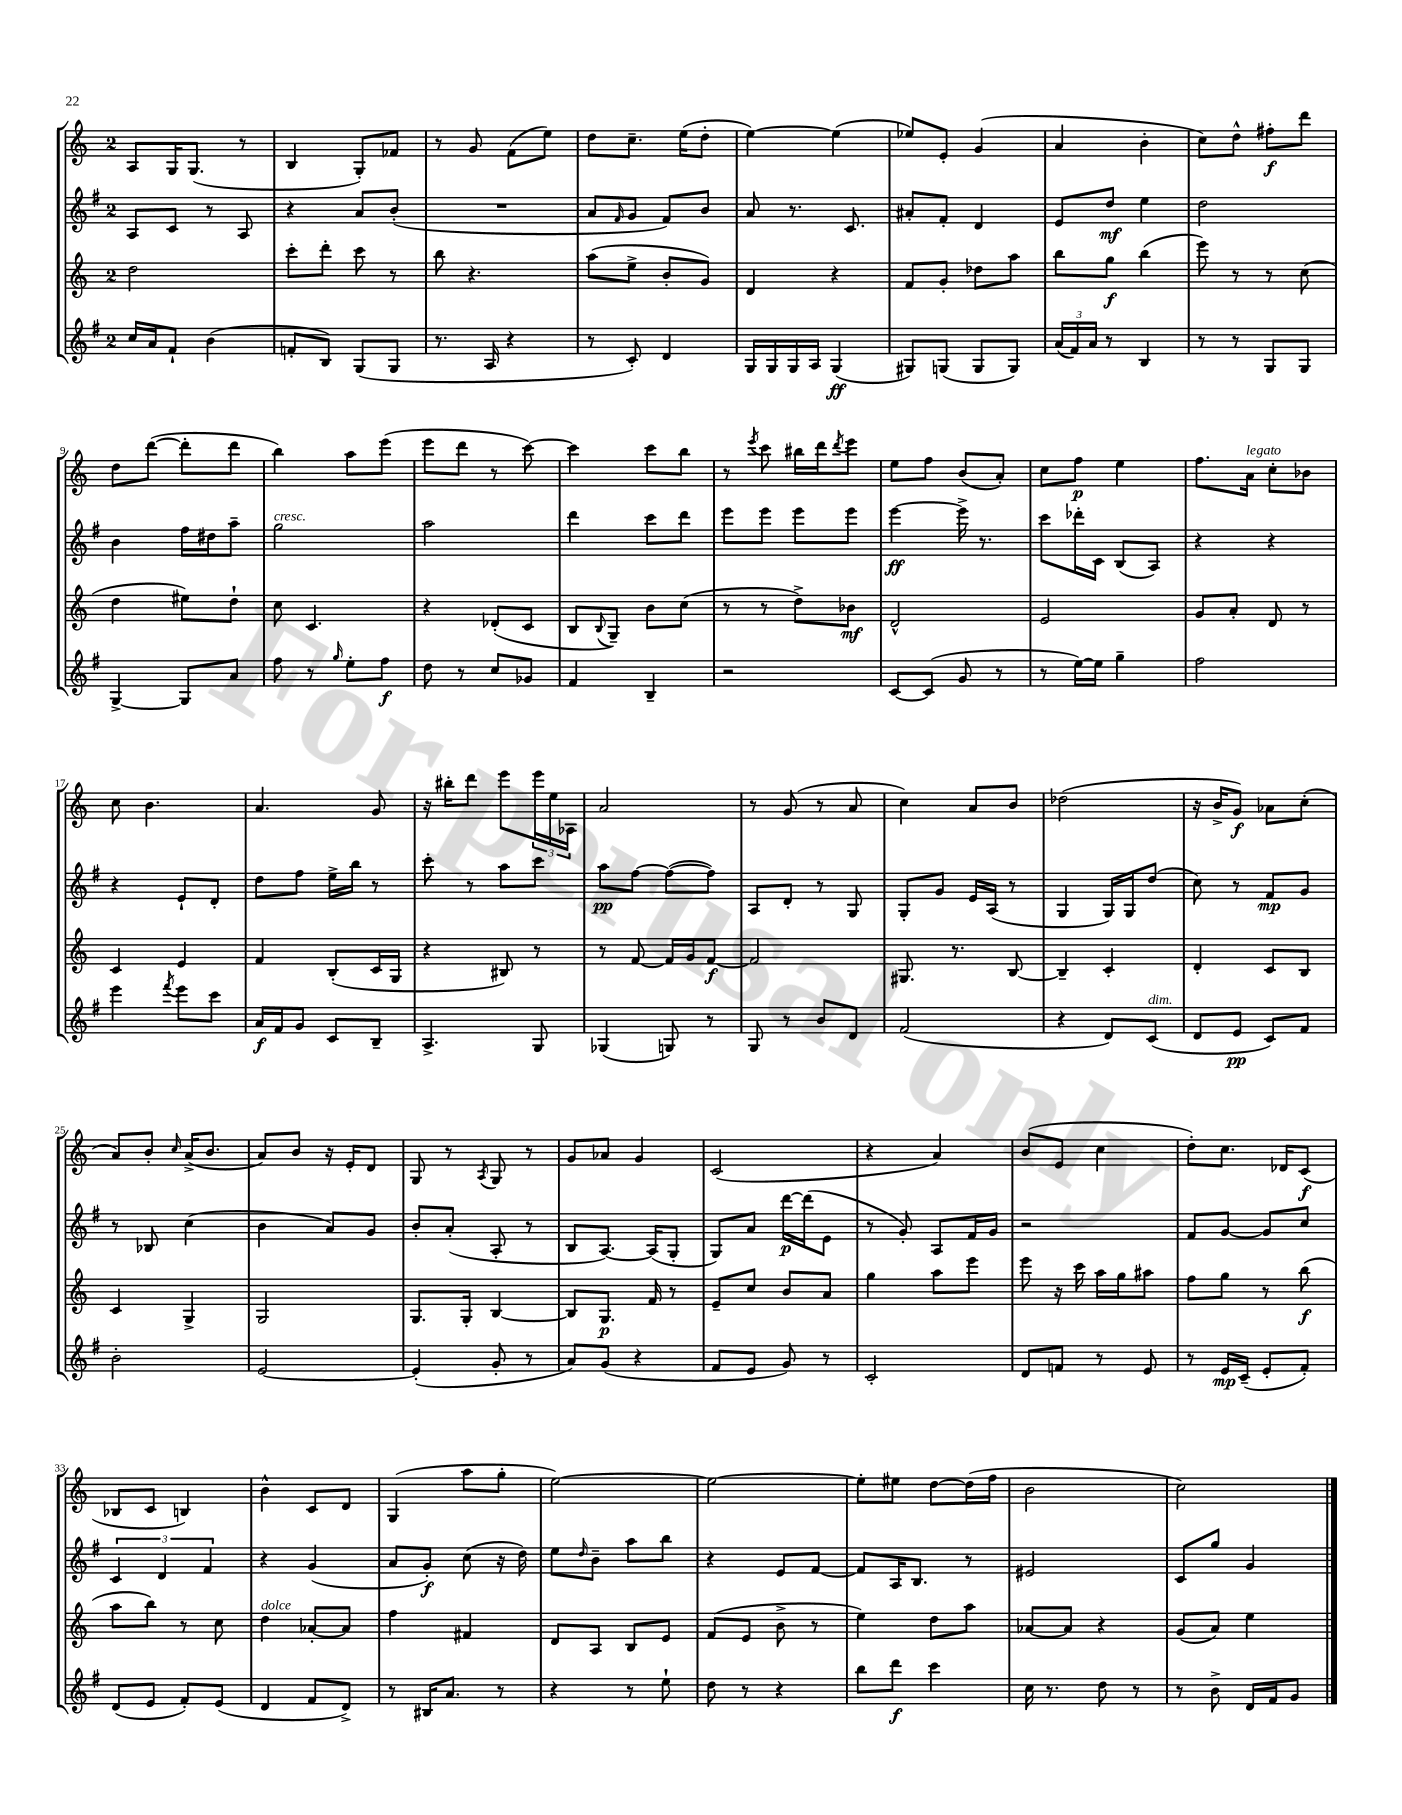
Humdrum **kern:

**kern	**kern	**kern	**kern
*staff4	*staff3	*staff2	*staff1
*clefG2	*clefG2	*clefG2	*clefG2
*k[f#]	*k[]	*k[f#]	*k[]
*M2/4	*M2/4	*M2/4	*M2/4
16cc	2dd	8A	8A
16a	.	.	.
8f#`	.	8c	16G
.	.	.	(8.G
(4b	.	8r	.
.	.	8A	8r
=	=	=	=
8f'	8ccc'	4r	4B
8B)	8ddd'	.	.
(8G	8ccc	8a	8G')
8G	8r	(8b'	8f-
=	=	=	=
8.r	8bb	2r	8r
.	4.r	.	8g
16A	.	.	.
4r	.	.	(8f
.	.	.	8ee)
=	=	=	=
8r	(8aa	8a	8dd
.	.	16qqf#	.
8c')	8ee^	8g	8.cc~
4d	8b'	8f#)	.
.	.	.	(16ee
.	8g)	8b	8dd'
=	=	=	=
16G	4d	8a	[4ee)
16G	.	.	.
16G	.	8.r	.
16A	.	.	.
(4G	4r	.	(4ee]
.	.	8.c	.
=	=	=	=
8G#)	8f	8a#'	8ee-)
(8G	8g'	8f#'	8e'
8G	8dd-	4d	(4g
8G)	8aa	.	.
=	=	=	=
(24a	8bb	8e	4a
24f#)	.	.	.
24a	.	.	.
8r	8gg	8dd	.
4B	(4bb	4ee	4b'
=	=	=	=
8r	8eee)	2dd	8cc)
8r	8r	.	8dd^^
8G	8r	.	8ff#'
8G	(8cc	.	8ddd
=	=	=	=
[4G^	4dd	4b	8dd
.	.	.	([8ddd
8G]	8ee#)	16ff#	8ddd']
.	.	16dd#	.
8a	8dd`	8aa~	8ddd
=	=	=	=
8ff#	8cc	2gg	4bb)
8r	4.c	.	.
16qqgg	.	.	.
8ee'	.	.	8aa
8ff#	.	.	(8eee
=	=	=	=
8dd	4r	2aa	8eee
8r	.	.	8ddd
8cc	(8d-'	.	8r
8g-	8c	.	[8ccc)
=	=	=	=
4f#	8B	4ddd	4ccc]
.	8qqB	.	.
.	8G~)	.	.
4B~	8b	8ccc	8ccc
.	(8cc	8ddd	8bb
=	=	=	=
2r	8r	8eee	8r
.	.	.	8qeee
.	8r	8eee	8ccc
.	8dd^)	8eee	16bb#
.	.	.	16ddd
.	.	.	8qddd
.	8b-	8eee	8eee
=	=	=	=
[8c	2d^^	[4eee	8ee
(8c]	.	.	8ff
8g	.	16eee^]	(8b
.	.	8.r	.
8r	.	.	8a')
=	=	=	=
8r	2e	8ccc	8cc
[16ee)	.	16ddd-'	8ff
16ee]	.	16c	.
4gg~	.	(8B	4ee
.	.	8A)	.
=	=	=	=
2ff#	8g	4r	8.ff
.	8a'	.	.
.	.	.	16a
.	8d	4r	8cc'
.	8r	.	8b-
=	=	=	=
4eee	4c	4r	8cc
.	.	.	4.b
8qfff#	.	.	.
8eee	4e	8e`	.
8ccc	.	8d'	.
=	=	=	=
16a	4f	8dd	4.a
16f#	.	.	.
8g	.	8ff#	.
8c	(8B'	16ee^	.
.	.	16bb	.
8B~	16c	8r	8g
.	16G	.	.
=	=	=	=
4.A^	4r	8ccc'	16r
.	.	.	16bb#'
.	.	8r	8ddd
.	8B#)	8aa	8eee
8G	8r	8ccc	24eee
.	.	.	24ee
.	.	.	24A-
=	=	=	=
(4G-	8r	8aa	2a
.	[8f	[8ff#	.
8G)	16f]	(8ff#_	.
.	16g	.	.
8r	[8f	8ff#])	.
=	=	=	=
8G	2f]	8A	8r
8r	.	8d'	(8g
8b	.	8r	8r
8d	.	8G	8a
=	=	=	=
(2f#	8.G#	8G'	4cc)
.	.	8g	.
.	8.r	.	.
.	.	16e	8a
.	.	(16A	.
.	[8B	8r	8b
=	=	=	=
4r	4B~]	4G	(2dd-
8d)	4c'	16G)	.
.	.	16G	.
(8c	.	(8dd	.
=	=	=	=
8d	4d'	8cc)	16r
.	.	.	16b^
8e	.	8r	8g)
8c)	8c	8f#	8a-
8f#	8B	8g	(8cc'
=	=	=	=
2b'	4c	8r	8a)
.	.	8B-	8b'
.	.	.	16qqcc
.	4G^	(4cc	(16a^
.	.	.	8.b
=	=	=	=
[2e	2G	4b	8a)
.	.	.	8b
.	.	8a)	16r
.	.	.	16e'
.	.	8g	8d
=	=	=	=
(4e']	8.G	8b'	8G
.	.	(8a'	8r
.	16G'	.	.
.	.	.	8qA
8g'	[4B	8A'	8G
8r	.	8r	8r
=	=	=	=
8a)	8B]	8B	8g
(8g	8.G	[8.A)	8a-
4r	.	.	4g
.	16f	(16A]	.
.	8r	8G'	.
=	=	=	=
8f#	8e~	8G)	(2c
8e	8cc	8a	.
8g)	8b	[16ddd	.
.	.	(16ddd]	.
8r	8a	8e	.
=	=	=	=
2c'	4gg	8r	4r
.	.	8g')	.
.	8aa	8A	4a)
.	8eee	16f#	.
.	.	16g	.
=	=	=	=
8d	8eee	2r	(8b
8f	16r	.	8e
.	16ccc	.	.
8r	16aa	.	4cc
.	16gg	.	.
8e	8aa#	.	.
=	=	=	=
8r	8ff	8f#	8dd')
16e	8gg	[8g	8.cc
(16c~	.	.	.
8e'	8r	8g]	.
.	.	.	16d-
8f#')	(8bb	8cc	(8c
=	=	=	=
(8d	8aa	6c	8B-
8e	8bb)	.	8c
.	.	6d	.
8f#')	8r	.	4B)
.	.	6f#	.
(8e	8cc	.	.
=	=	=	=
4d	4dd	4r	4b^^
8f#	[8a-'	(4g	8c
8d^)	8a-]	.	8d
=	=	=	=
8r	4ff	8a	(4G
16B#	.	8g')	.
8.a	.	.	.
.	4f#	(8cc	8aa
8r	.	16r	8gg'
.	.	16dd)	.
=	=	=	=
4r	8d	8ee	[2ee)
.	.	16qqdd	.
.	8A	8b~	.
8r	8B	8aa	.
8ee`	8e	8bb	.
=	=	=	=
8dd	(8f	4r	2ee_
8r	8e	.	.
4r	8b^	8e	.
.	8r	[8f#	.
=	=	=	=
8bb	4ee)	8f#]	8ee']
8ddd	.	16A	8ee#
.	.	8.B	.
4ccc	8dd	.	[8dd
.	8aa	8r	(16dd]
.	.	.	16ff
=	=	=	=
16cc	[8a-	2e#	2b
8.r	.	.	.
.	8a-]	.	.
8dd	4r	.	.
8r	.	.	.
=	=	=	=
8r	(8g	8c	2cc)
8b^	8a)	8gg	.
16d	4ee	4g	.
16f#	.	.	.
8g	.	.	.
==	==	==	==
*-	*-	*-	*-
